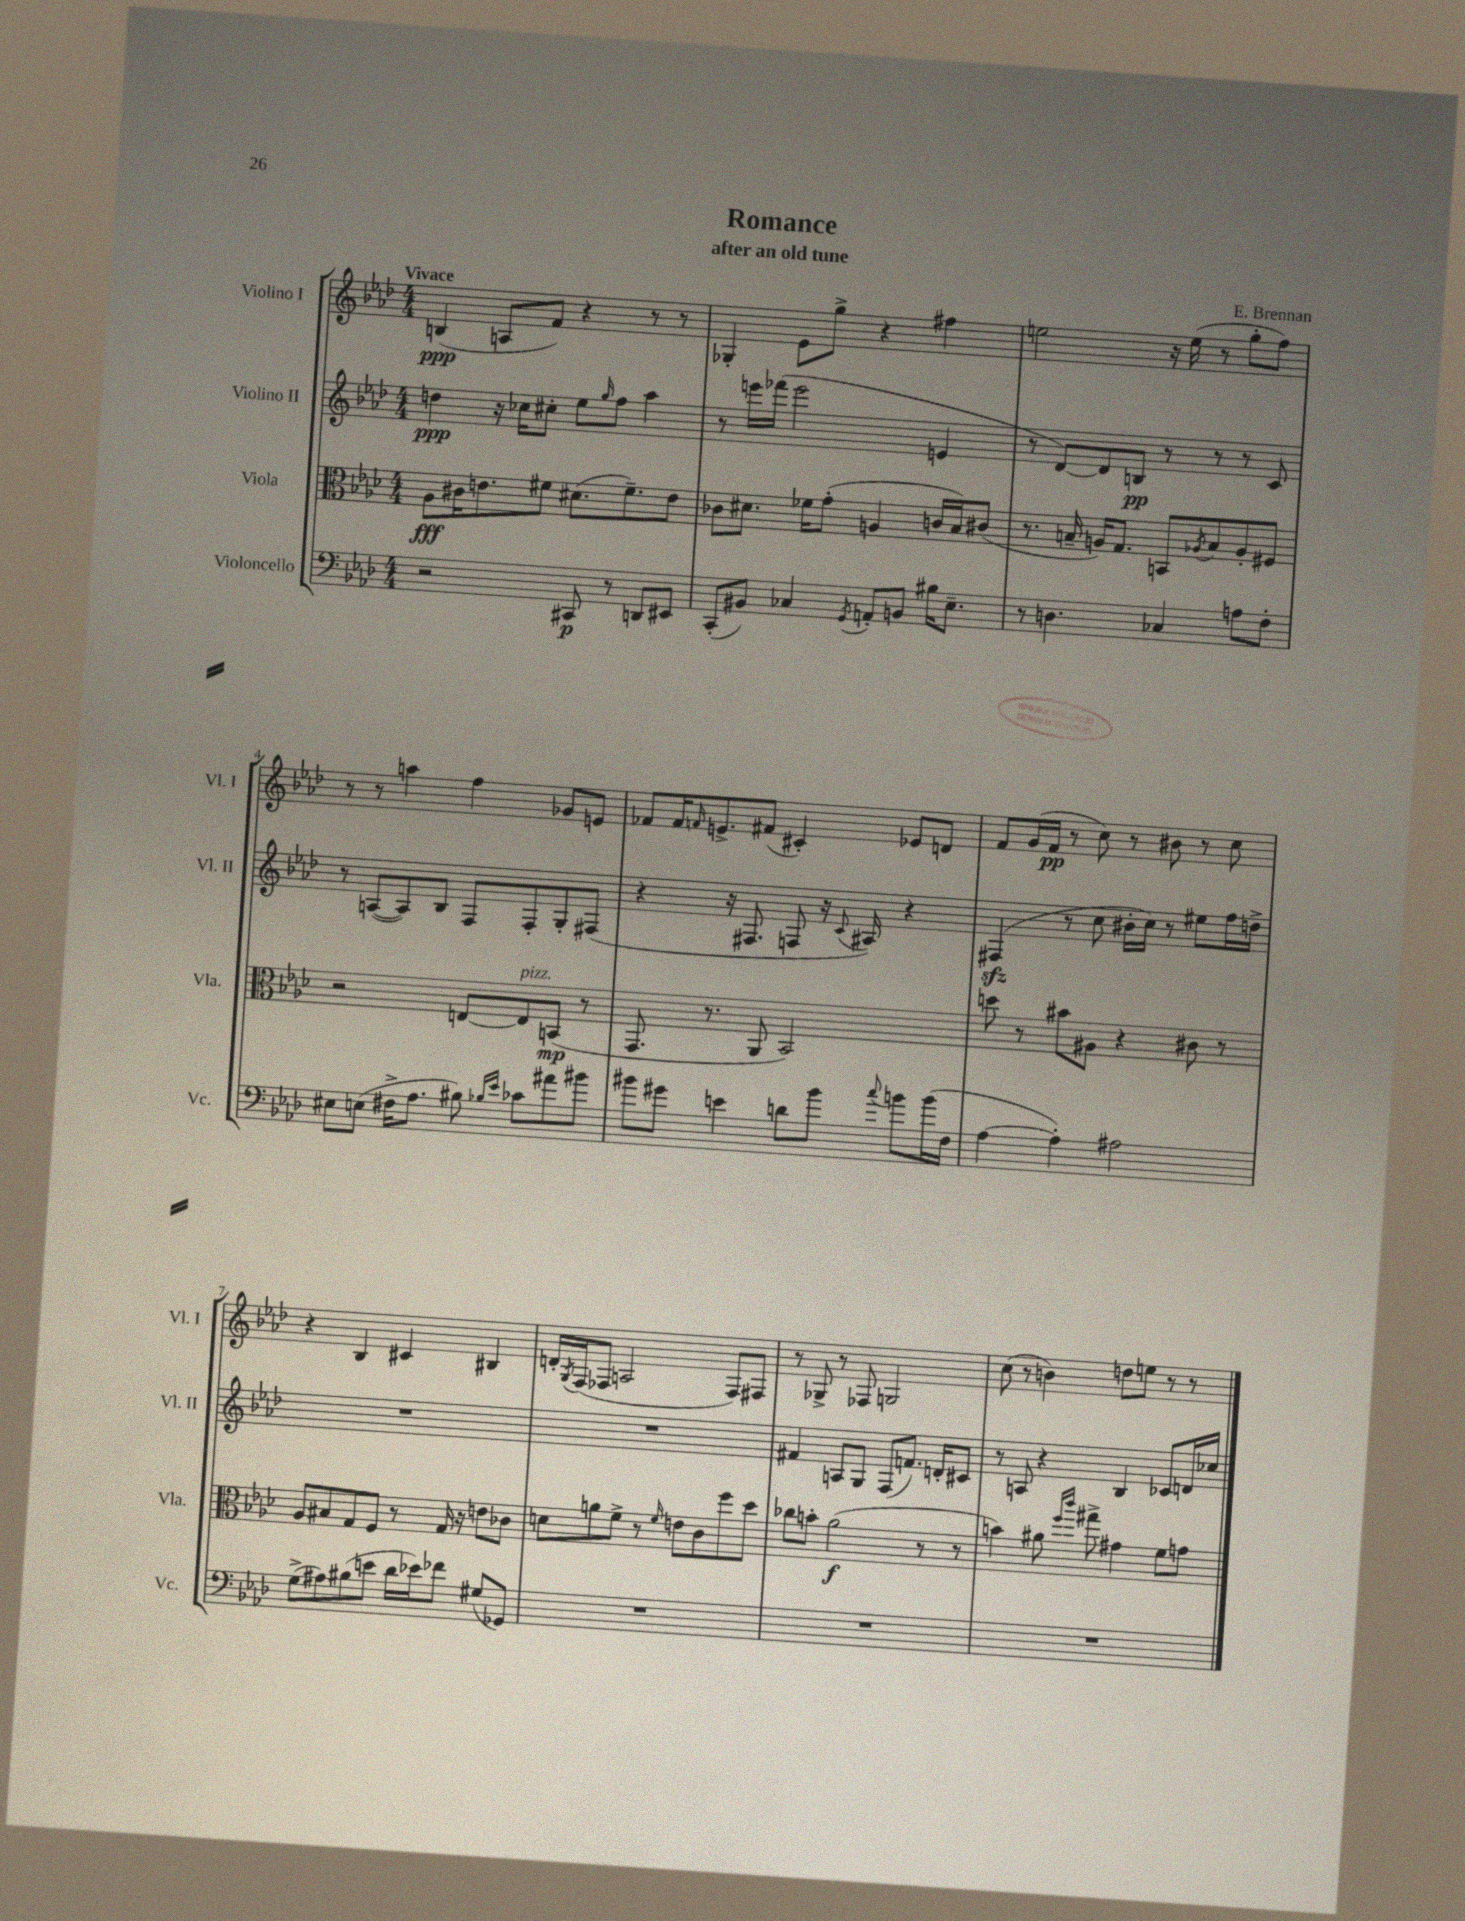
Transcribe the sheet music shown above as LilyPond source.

\header { title = "Romance" composer = "E. Brennan" subtitle = "after an old tune" }
<<
\new StaffGroup <<
\new Staff = "s0" \with { instrumentName = "Violino I" shortInstrumentName = "Vl. I" } {
    \clef treble \key aes \major \numericTimeSignature \time 4/4 \tempo "Vivace"
    b4\ppp( a8 f'8) r4 r8 r8 |
    ges4-. ees'8 g''8-> r4 fis''4 |
    e''2 r16 e''16( r8 g''8-. f''8) |
    r8 r8 a''4 f''4 ges'8 e'8 |
    fes'8 fes'16 \grace { f'16 } e'8.-> fis'8( cis'4-.) ees'8 d'8 |
    f'8 g'16( f'16\pp r8 c''8) r8 bis'8 r8 c''8 |
    r4 bes4 cis'4 bis4 |
    d'16-. \acciaccatura { g8 } f16( fes8 a2 fes8) fis8 |
    r8 ges8-> r8 fes8 g2 |
    c''8( r8 b'4) d''8 e''8 r8 r8 \bar "|." |
}
\new Staff = "s1" \with { instrumentName = "Violino II" shortInstrumentName = "Vl. II" } {
    \clef treble \key aes \major \numericTimeSignature \time 4/4
    d''4\ppp r16 ces''16 cis''8-. ees''8 \grace { g''16 } f''8 aes''4 |
    r8 e'''16 fes'''16( e'''2 e'4 |
    r8 des'8~) des'8 b8\pp r8 r8 r8 c'8 |
    r8 a8~( a8) bes8 f8 f8-. g8-. fis8( |
    r4 r16 fis8. f8 r16 \appoggiatura { c'8 } ais16) r4 |
    fis4\sfz( r8 c''8 bis'16-. c''16) r8 eis''8 f''16 d''16-> |
    R1 |
    R1 |
    fis'4 a8 g8 f8( f'8.) d'16-. cis'8 |
    r8 a8 r4 bes4 ces'8 d'16 ces''16 \bar "|." |
}
\new Staff = "s2" \with { instrumentName = "Viola" shortInstrumentName = "Vla." } {
    \clef alto \key aes \major \numericTimeSignature \time 4/4
    aes8\fff cis'16 e'8. fis'8 dis'8.( fis'8.--) e'8 |
    ces'8 dis'8. fes'16 g'8-.( a4 c'16 bes16) cis'8( |
    r8. b16-- a16) g8. b,8 \acciaccatura { aes8 } b8 aes8-. fis8 |
    r2 e8~ e8^\markup { \italic "pizz." } b,8\mp( r8 |
    g,8. r8. aes,8 bes,2) |
    d''8 r8 bis'8 ais8 r4 cis'8 r8 |
    aes8 bis8 g8 f8 r8 g16 r16 e'8 ces'8 |
    d'8 a'8 f'8-> r8 \grace { f'16 } e'8 c'8 f''8 des''8 |
    ces''8 b'8-. aes'2\f( r8 r8 |
    b'4) ais'8 \grace { f''16 c'''16 } gis''8-> gis'4 f'8 g'8 \bar "|." |
}
\new Staff = "s3" \with { instrumentName = "Violoncello" shortInstrumentName = "Vc." } {
    \clef bass \key aes \major \numericTimeSignature \time 4/4
    r2 cis,8\p r8 d,8 eis,8 |
    c,8-.( bis,8) ces4 \acciaccatura { g,8 } a,8-. b,8 bis16 ees8.-- |
    r8 d4. ces4 a8 f8-. |
    eis8 e8( fis16-> aes8. bis8) \grace { bes16 ees'16 } ces'8 ais'8 bis'8 |
    bis'8 gis'8 e'4 d'8 bis'8 \appoggiatura { c''8 } b'8 b'16( f16 |
    aes4~ aes4-.) ais2 |
    g8->( ais8) bis8( e'8 des'16 ees'16) fes'8 gis8( ges,8) |
    R1 |
    R1 |
    R1 \bar "|." |
}
>>
>>
